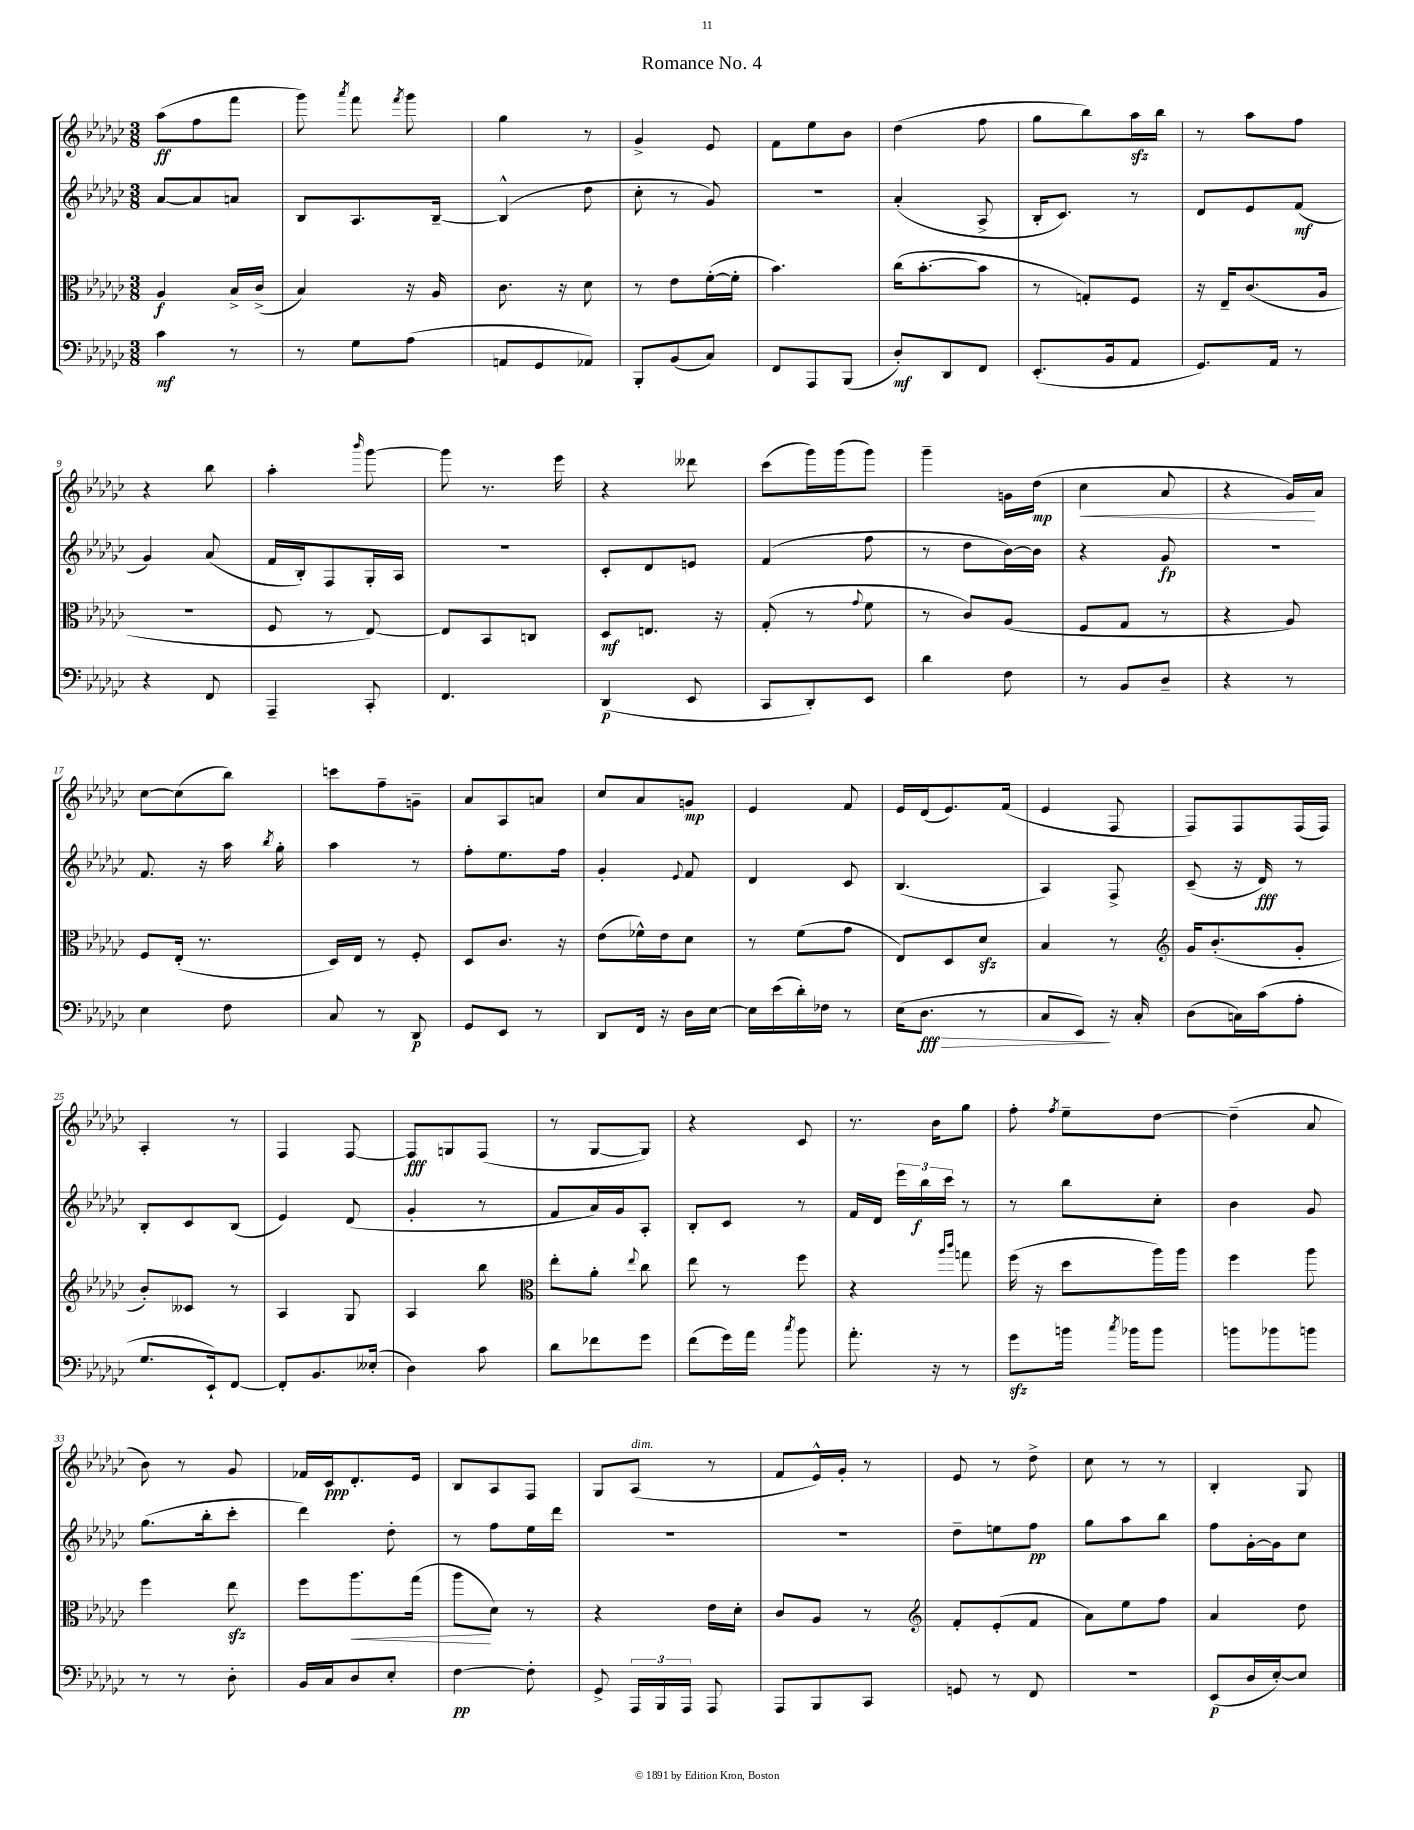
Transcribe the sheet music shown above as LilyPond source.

\header { title = "Romance No. 4" }
<<
\new StaffGroup <<
\new Staff = "s0" {
    \clef treble \key ges \major \numericTimeSignature \time 3/8
    \autoBeamOff aes''8[\ff( f''8 f'''8] |
    ges'''8) \acciaccatura { aes'''8 } f'''8 \acciaccatura { f'''8 } ges'''8 |
    ges''4 r8 |
    ges'4-> ees'8 |
    f'8[ ees''8 bes'8] |
    des''4( f''8 |
    ges''8[ bes''8) aes''16\sfz bes''16] |
    r8 aes''8[ f''8] |
    r4 bes''8 |
    aes''4-. \grace { bes'''16 } ges'''8~ |
    ges'''8 r8. ees'''16 |
    r4 deses'''8 |
    ces'''8[( ges'''16) ges'''16( ges'''8]) |
    ges'''4-- g'16[ des''16]\mp( |
    ces''4\< aes'8 |
    r4 ges'16[\!) aes'16] |
    ces''8[~ ces''8( bes''8]) |
    c'''8[ f''8-- g'8]-- |
    aes'8[ aes8 a'8] |
    ces''8[ aes'8 g'8]\mp |
    ees'4 f'8 |
    ees'16[ des'16( ees'8.) f'16]( |
    ees'4 f8 |
    f8[) f8 f16( f16]) |
    aes4-. r8 |
    f4 f8~ |
    f8[\fff g8 f8]( |
    r8 ges8[~ ges8]) |
    r4 ces'8 |
    r8. bes'16[ ges''8] |
    f''8-. \acciaccatura { f''8 } ees''8[-- des''8]~ |
    des''4--( aes'8 |
    bes'8) r8 ges'8 |
    fes'16[ ces'16\ppp des'8.-. ees'16] |
    bes8[ aes8 f8] |
    ges8[ aes8]^\markup { \italic "dim." }( r8 |
    f'8[ ees'16-^) ges'16]-. r8 |
    ees'8 r8 des''8-> |
    ces''8 r8 r8 |
    bes4-. ges8 \bar "|." |
}
\new Staff = "s1" {
    \clef treble \key ges \major \numericTimeSignature \time 3/8
    \autoBeamOff aes'8[~ aes'8 a'8] |
    bes8[ aes8. bes16]~-- |
    bes4-^( des''8 |
    ces''8-. r8 ges'8) |
    R4. |
    aes'4-.( aes8-> |
    bes16[-. ces'8.]) r8 |
    des'8[ ees'8 f'8]\mf( |
    ges'4) aes'8( |
    f'16[ bes16-.) f8 ges16-. aes16] |
    R4. |
    ces'8[-. des'8 e'8] |
    f'4( f''8 |
    r8 des''8[ bes'16~) bes'16] |
    r4 ges'8\fp |
    R4. |
    f'8. r16 aes''16 \acciaccatura { bes''8 } ges''16-. |
    aes''4 r8 |
    f''8[-. ees''8. f''16] |
    ges'4-. \appoggiatura { ees'8 } f'8 |
    des'4 ces'8 |
    bes4.( |
    aes4) f8-> |
    ces'8--( r16 des'16\fff) r8 |
    bes8[-. ces'8 bes8]( |
    ees'4) des'8( |
    ges'4-. r8 |
    f'8[ aes'16) ges'16 aes8]-. |
    bes8[-. ces'8] r8 |
    f'16[ des'16] \tuplet 3/2 { ees'''16[ bes''16\f ces'''16] } r8 |
    r8 bes''8[ ces''8]-. |
    bes'4 ges'8 |
    ges''8.[( bes''16-. ces'''8]-. |
    des'''4) des''8-. |
    r8 f''8[ ees''16 des'''16] |
    R4. |
    R4. |
    des''8[-- e''8 f''8]\pp |
    ges''8[ aes''8 bes''8] |
    f''8[ ges'16~-. ges'16 ces''8] \bar "|." |
}
\new Staff = "s2" {
    \clef alto \key ges \major \numericTimeSignature \time 3/8
    \autoBeamOff aes4\f bes16[-> ces'16]->( |
    bes4) r16 aes16 |
    ces'8. r16 des'8 |
    r8 ees'8[ f'16~-.( f'16]-. |
    bes'4.) |
    ces''16[( bes'8.~-. bes'8] |
    r8 g8[-.) f8] |
    r16 ees16[-- ces'8.( aes16] |
    R4. |
    f8 r8 ees8~) |
    ees8[ bes,8 c8] |
    des8[\mf e8.] r16 |
    ges8-.( r8 \appoggiatura { ges'8 } f'8 |
    r8 ces'8[) aes8]( |
    f8[ ges8] r8 |
    r4 aes8) |
    f8[ ees16]-.( r8. |
    des16[) ees16] r8 f8-. |
    des8[ ces'8.] r16 |
    ees'8[( fes'16-^) ees'16 des'8] |
    r8 f'8[( ges'8] |
    ees8[) des8 des'8]\sfz |
    bes4 r8 |
    \clef treble ges'16[ bes'8.-.( ges'8]-. |
    bes'8[-.) ceses'8] r8 |
    aes4 ges8 |
    aes4 bes''8 |
    \clef alto ees''8[-. aes'8]-. \appoggiatura { ees''8 } ces''8 |
    ees''8 r8 f''8 |
    r4 \grace { aes''16[ ces'''16] } g''8 |
    f''16( r16 des''8[ aes''16) aes''16] |
    f''4 aes''8 |
    f''4 ees''8\sfz |
    f''8[ aes''8.\< ges''16]( |
    aes''8[\! des'8]) r8 |
    r4 ees'16[ des'16]-. |
    ces'8[ aes8] r8 |
    \clef treble f'8[-. ees'8-.( f'8] |
    aes'8[) ees''8 f''8] |
    aes'4 des''8 \bar "|." |
}
\new Staff = "s3" {
    \clef bass \key ges \major \numericTimeSignature \time 3/8
    \autoBeamOff ces'4\mf r8 |
    r8 ges8[ aes8]( |
    a,8[ ges,8 aes,8]) |
    bes,,8[-. bes,8( ces8]) |
    f,8[ aes,,8 bes,,8]( |
    des8[-.\mf) des,8 f,8] |
    ees,8.[-.( bes,16 aes,8] |
    ges,8.[) aes,16] r8 |
    r4 f,8 |
    aes,,4-- ces,8-. |
    f,4. |
    des,4\p( ees,8 |
    ces,8[ des,8-.) ees,8] |
    des'4 f8 |
    r8 bes,8[ des8]-- |
    r4 r8 |
    ees4 f8 |
    ces8 r8 des,8\p |
    ges,8[ ees,8] r8 |
    des,8[ f,16] r16 des16[ ees16]~ |
    ees16[ ees'16( des'16-.) fes16] r8 |
    ees16[( des8.]\fff\> r8 |
    ces8[ ees,8]\!) r16 ces16-. |
    des8[( c16) ces'16( aes8]-. |
    ges8.[ ees,16-!) f,8]~ |
    f,8[-. bes,8. eeses16]-.( |
    des4) ces'8 |
    des'8[ fes'8 ges'8] |
    f'8[( ges'16) aes'16] \acciaccatura { ces''8 } bes'8 |
    aes'8.-. r16 r8 |
    ges'8[\sfz b'16] \acciaccatura { ces''8 } bes'16[ bes'8] |
    b'8[ bes'8 b'8] |
    r8 r8 des8-. |
    bes,16[ ces16 des8 ees8]-. |
    f4~\pp f8-. |
    ges,8-> \tuplet 3/2 { aes,,16[ bes,,16 aes,,16] } aes,,8 |
    aes,,8[ bes,,8 ces,8] |
    g,8 r8 f,8 |
    R4. |
    ees,8[\p( des16 ees16~-.) ees8] \bar "|." |
}
>>
>>
